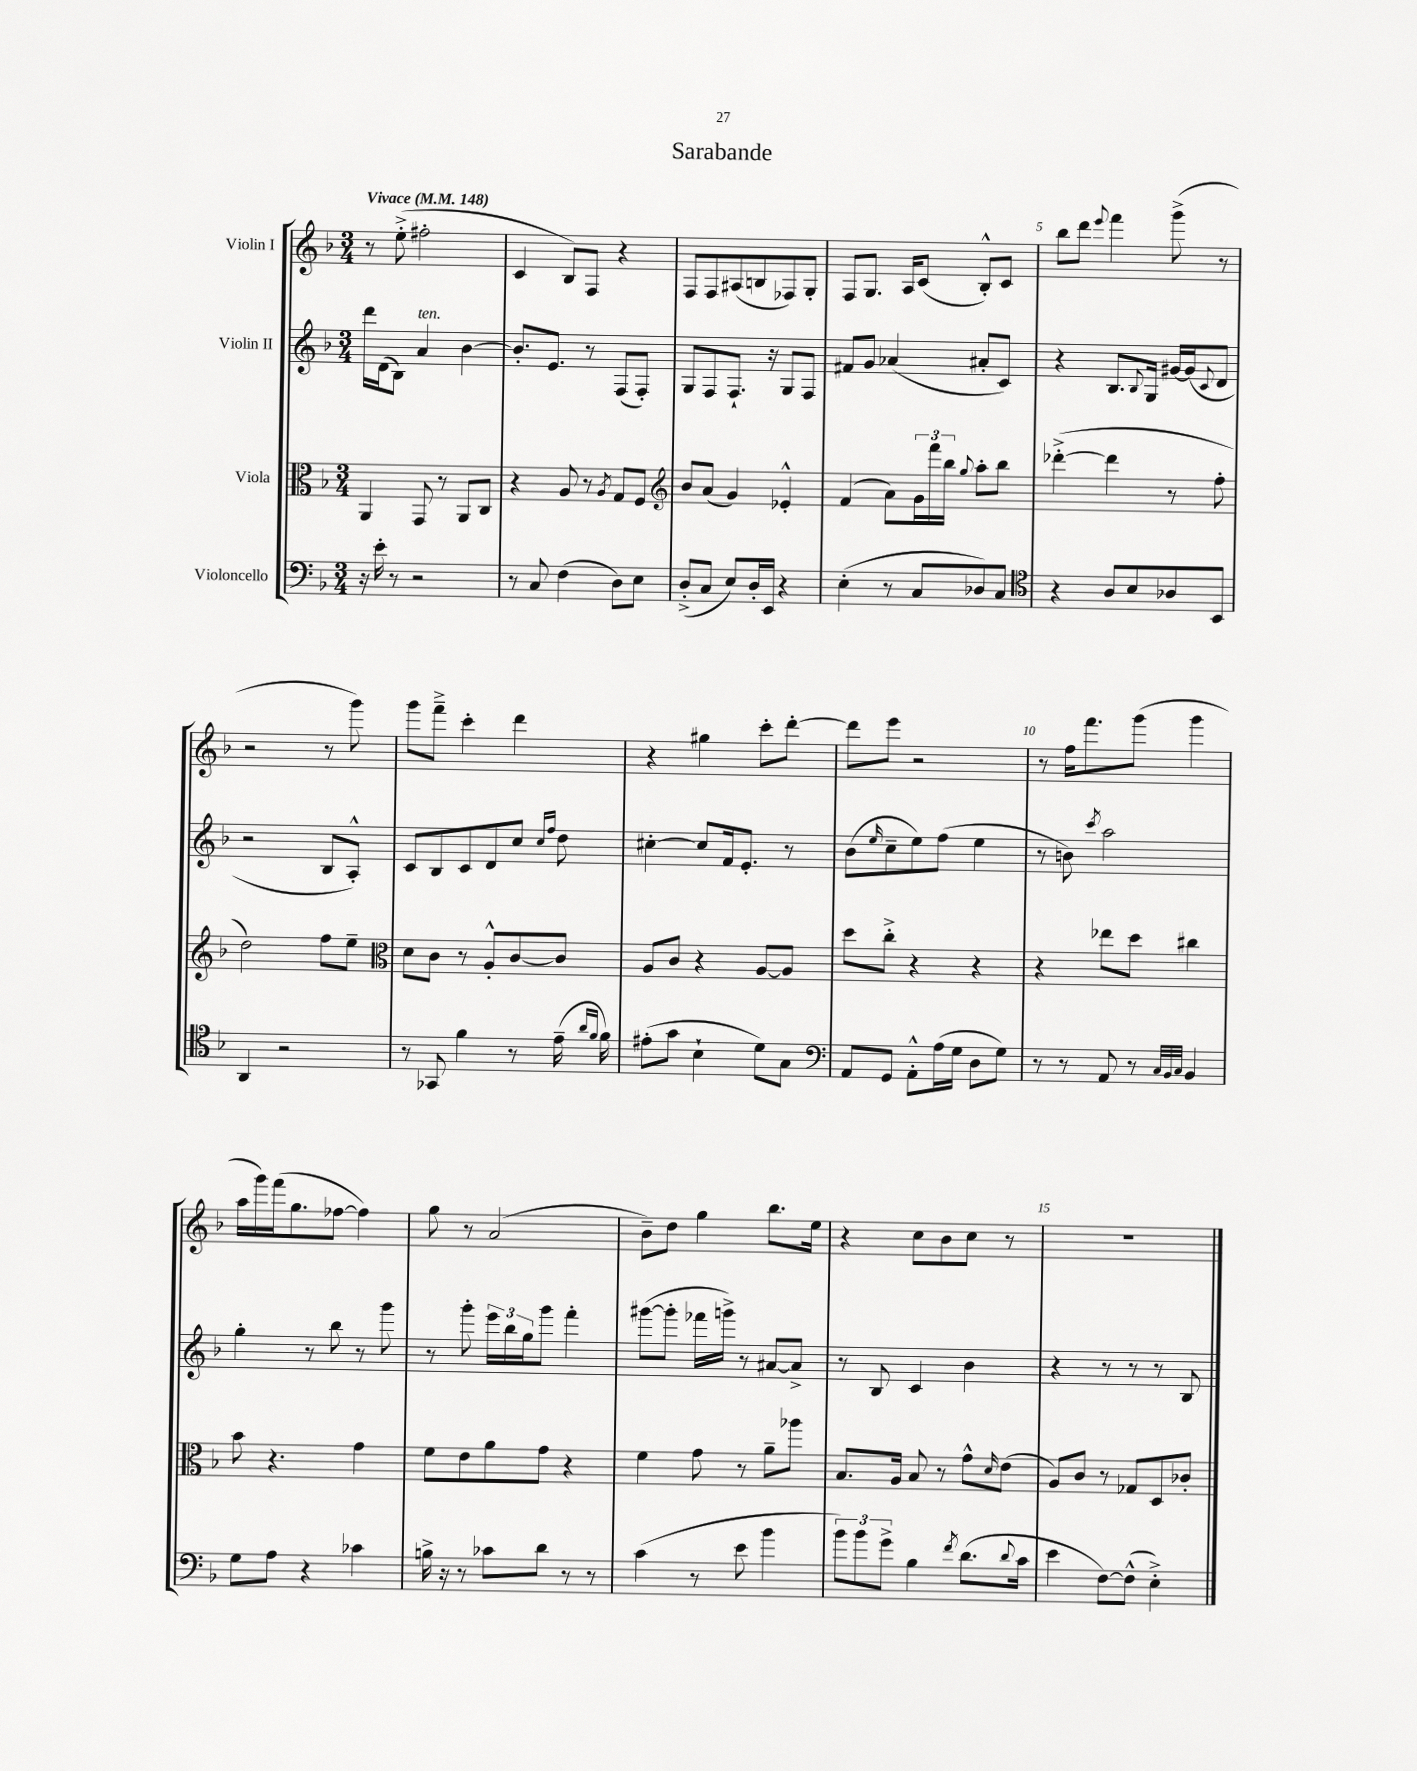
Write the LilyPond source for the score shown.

\header { title = "Sarabande" }
<<
\new StaffGroup <<
\new Staff = "s0" \with { instrumentName = "Violin I" } {
    \clef treble \key f \major \numericTimeSignature \time 3/4 \tempo "Vivace" 4 = 148
    r8 e''8-.->( fis''2-. |
    c'4 bes8) f8 r4 |
    f8 f8 ais8( b8 fes8) g8-. |
    f8 g8. a16 c'8( bes8-.-^) c'8 |
    bes''8 d'''8 \appoggiatura { e'''8 } f'''4 g'''8->( r8 |
    r2 r8 g'''8) |
    g'''8 f'''8---> c'''4-. d'''4 |
    r4 gis''4 c'''8-. d'''8~-. |
    d'''8 e'''8 r2 |
    r8 f''16 f'''8. g'''8( g'''4 |
    a''16 g'''16) f'''16( g''8. fes''8~ fes''4) |
    g''8 r8 a'2( |
    bes'8--) d''8 g''4 bes''8. e''16 |
    r4 c''8 bes'8 c''8 r8 |
    R2. \bar "|." |
}
\new Staff = "s1" \with { instrumentName = "Violin II" } {
    \clef treble \key f \major \numericTimeSignature \time 3/4
    d'''16 d'16( bes8) a'4^\markup { \italic "ten." } bes'4~ |
    bes'8.-. e'8. r8 f8( f8-.) |
    g8 f8 f8.-! r16 g8 f8 |
    fis'8 g'8 aes'4( ais'8-. c'8) |
    r4 bes8. \appoggiatura { bes8 } g16 gis'16~ gis'16( \appoggiatura { c'8 } d'8 |
    r2 bes8 a8-.-^) |
    c'8 bes8 c'8 d'8 c''8 \grace { c''16 f''16 } d''8 |
    cis''4~-. cis''8 f'16 e'8.-. r8 |
    bes'8( \grace { e''16 } c''8-- e''8) f''8( e''4 |
    r8 b'8) \acciaccatura { c'''8 } a''2 |
    g''4-. r8 bes''8 r8 g'''8 |
    r8 g'''8-. \tuplet 3/2 { e'''16 bes''16 g''16 } g'''8 f'''4-. |
    gis'''8~( gis'''8-. fes'''16 g'''16->) r8 ais'8~ ais'8-> |
    r8 bes8 c'4 bes'4 |
    r4 r8 r8 r8 bes8 \bar "|." |
}
\new Staff = "s2" \with { instrumentName = "Viola" } {
    \clef alto \key f \major \numericTimeSignature \time 3/4
    a,4 g,8 r8 a,8 c8 |
    r4 a8 r8 \acciaccatura { a8 } g8 f8 |
    \clef treble bes'8 a'8( g'4) ees'4-.-^ |
    f'4( a'8) \tuplet 3/2 { g'16 f'''16 bes''16 } \appoggiatura { g''8 } a''8-. bes''8 |
    des'''4~-.->( des'''4 r8 f''8-. |
    d''2) f''8 e''8-- |
    \clef alto d'8 c'8 r8 a8-.-^ c'8~ c'8 |
    a8 c'8 r4 a8~ a8 |
    d''8 c''8-.-> r4 r4 |
    r4 ees''8 d''8 cis''4 |
    bes'8 r4. g'4 |
    f'8 e'8 a'8 g'8 r4 |
    f'4 g'8 r8 a'8-- aes''8 |
    bes8. a16 bes8 r8 g'8-^ \grace { d'16 } e'8( |
    a8) c'8 r8 ges8 d8 ces'8-. \bar "|." |
}
\new Staff = "s3" \with { instrumentName = "Violoncello" } {
    \clef bass \key f \major \numericTimeSignature \time 3/4
    r16 e'16-. r8 r2 |
    r8 c8 f4( d8) e8 |
    d8-.->( c8 e8) d16-. e,16 r4 |
    e4-.( r8 c8 des8) c8 |
    \clef tenor r4 a8 bes8 aes8 bes,8 |
    a,4 r2 |
    r8 ges,8 f'4 r8 e'16--( \grace { a'16 f'16 } f'16) |
    eis'8-.( g'8 bes4-! d'8) g8 |
    \clef bass a,8 g,8 a,8-.-^ a16( g16 d8 g8) |
    r8 r8 a,8 r8 \grace { c32 bes,32 c32 } bes,4 |
    g8 a8 r4 ces'4 |
    b16-> r16 r8 ces'8 d'8 r8 r8 |
    c'4( r8 e'8 bes'4 |
    \tuplet 3/2 { bes'8) bes'8 g'8-> } bes4 \acciaccatura { f'8 } d'8.( \appoggiatura { d'8 } c'16 |
    e'4 f8~) f8-^( e4-.->) \bar "|." |
}
>>
>>
\layout { \context { \Score \override BarNumber.break-visibility = ##(#f #t #t) barNumberVisibility = #(every-nth-bar-number-visible 5) } }
